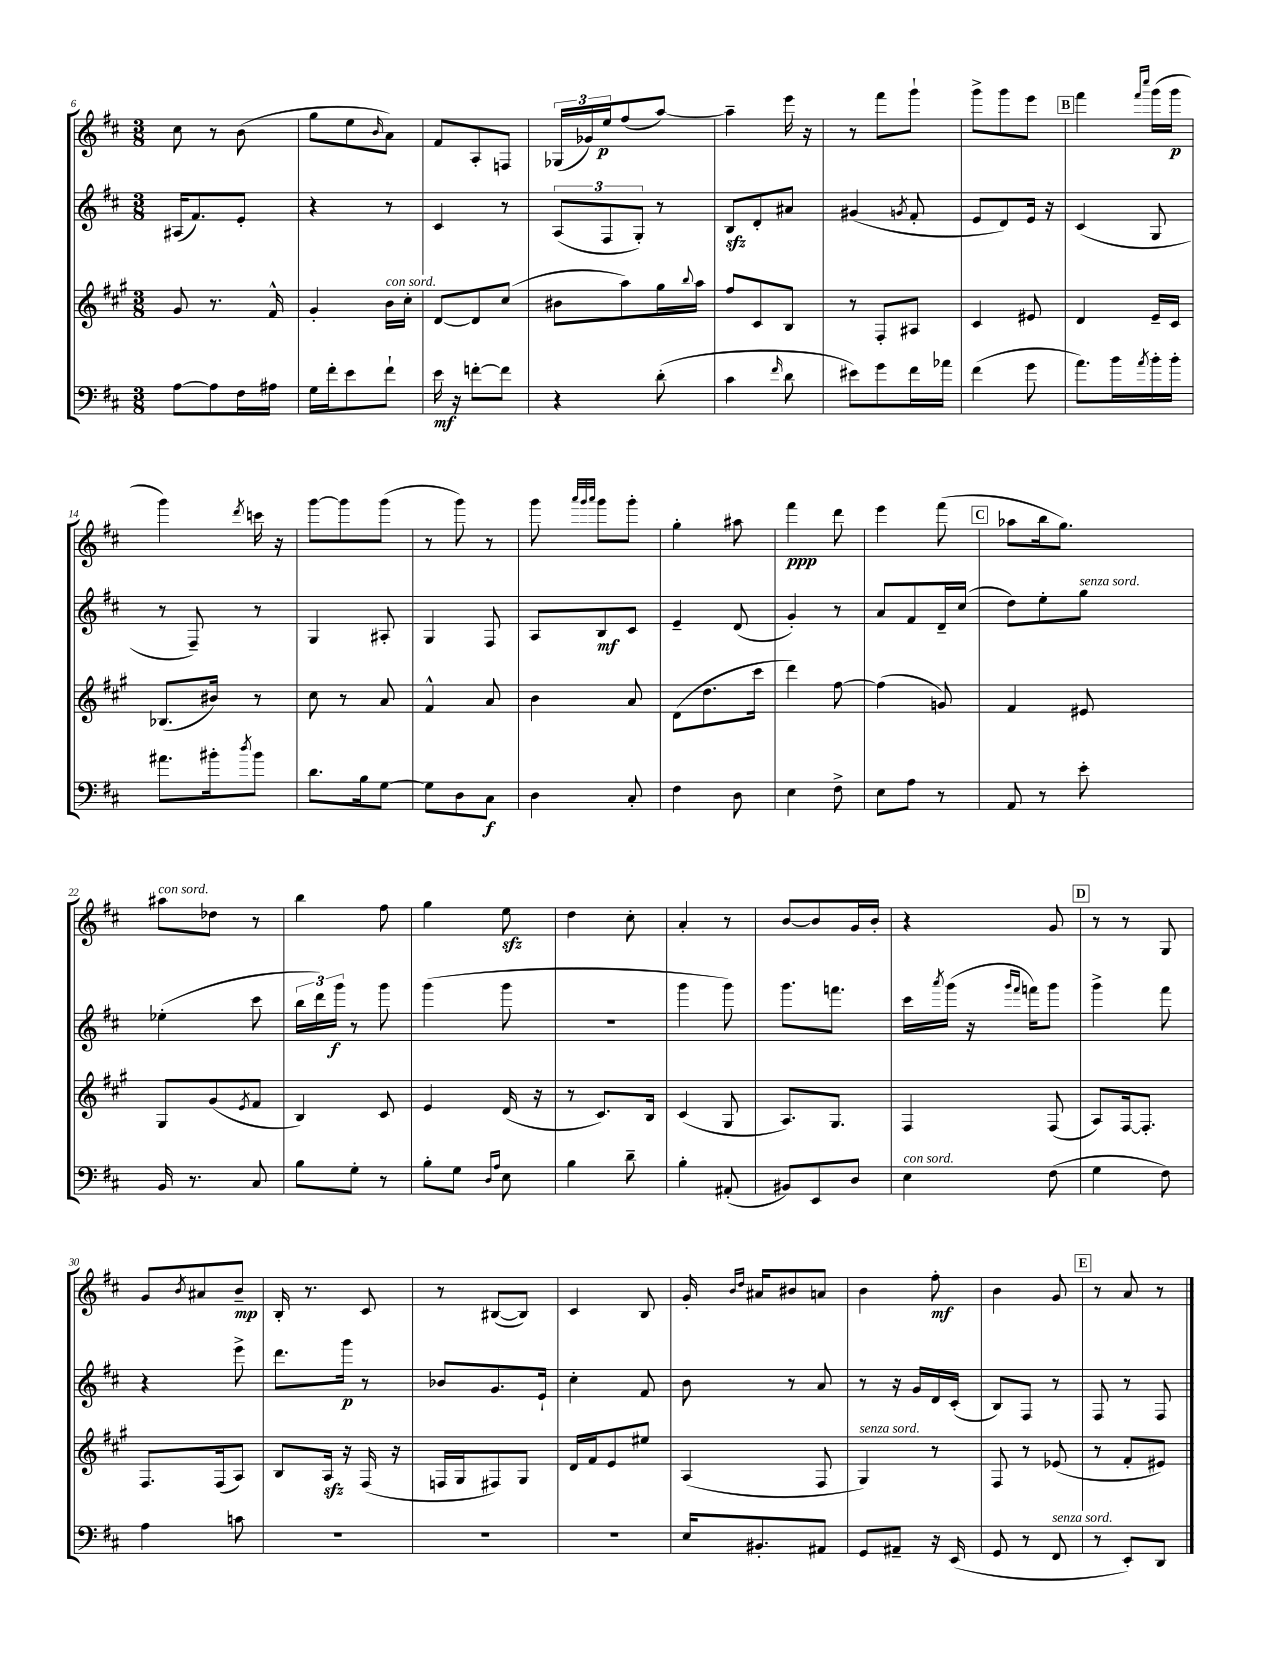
<<
\new StaffGroup <<
\new Staff = "s0" {
    \clef treble \key d \major \numericTimeSignature \time 3/8
    cis''8 r8 b'8( |
    g''8 e''8 \grace { b'16 } a'8) |
    fis'8 a8-. f8 |
    \tuplet 3/2 { ges16( ges'16) e''16\p } fis''8( a''8~) |
    a''4-- e'''16 r16 |
    r8 fis'''8 g'''8-! |
    g'''8-> g'''8 e'''8 |
    \mark \markup { \box "B" } fis'''4 \grace { fis'''16 cis''''16 } g'''16( g'''16\p |
    g'''4) \acciaccatura { d'''8 } c'''16 r16 |
    g'''8~ g'''8 g'''8( |
    r8 g'''8) r8 |
    g'''8 \grace { a'''32 g'''32 a'''32 } g'''8 g'''8-. |
    g''4-. ais''8 |
    fis'''4\ppp d'''8 |
    e'''4 fis'''8( |
    \mark \markup { \box "C" } aes''8 b''16 g''8.) |
    ais''8^\markup { \italic "con sord." } des''8 r8 |
    b''4 fis''8 |
    g''4 e''8\sfz |
    d''4 cis''8-. |
    a'4-. r8 |
    b'8~ b'8 g'16 b'16-. |
    r4 g'8 |
    \mark \markup { \box "D" } r8 r8 g8 |
    g'8 \acciaccatura { b'8 } ais'8 b'8--\mp |
    b16-. r8. cis'8 |
    r8 bis8~( bis8) |
    cis'4 b8 |
    g'16-. \grace { b'16 d''16 } ais'16 bis'8 a'8 |
    b'4 fis''8-.\mf |
    b'4 g'8 |
    \mark \markup { \box "E" } r8 a'8 r8 \bar "|." |
}
\new Staff = "s1" {
    \clef treble \key d \major \numericTimeSignature \time 3/8
    ais16( fis'8.) e'8-. |
    r4 r8 |
    cis'4 r8 |
    \tuplet 3/2 { a8( fis8 g8-.) } r8 |
    b8\sfz d'8-. ais'8 |
    gis'4( \acciaccatura { g'8 } fis'8-. |
    e'8 d'8) e'16 r16 |
    \mark \markup { \box "B" } cis'4( g8 |
    r8 fis8--) r8 |
    g4 ais8-. |
    g4 fis8 |
    a8 b8\mf cis'8 |
    e'4-- d'8( |
    g'4-.) r8 |
    a'8 fis'8 d'16-- cis''16( |
    \mark \markup { \box "C" } d''8) e''8-. g''8^\markup { \italic "senza sord." } |
    ees''4-.( cis'''8 |
    \tuplet 3/2 { b''16 d'''16) g'''16\f } r8 g'''8 |
    g'''4( g'''8 |
    R4. |
    g'''4 g'''8) |
    g'''8. f'''8. |
    cis'''16 \acciaccatura { a'''8 } g'''16( r16 \grace { g'''16 fis'''16 } f'''16) g'''8 |
    \mark \markup { \box "D" } g'''4-> fis'''8 |
    r4 e'''8-> |
    d'''8. g'''16\p r8 |
    bes'8 g'8. e'16-! |
    cis''4-. fis'8 |
    b'8 r8 a'8 |
    r8 r16 g'16 d'16 cis'16-.( |
    b8) fis8 r8 |
    \mark \markup { \box "E" } fis8 r8 fis8 \bar "|." |
}
\new Staff = "s2" {
    \clef treble \key a \major \numericTimeSignature \time 3/8
    gis'8 r8. fis'16-^ |
    gis'4-. b'16^\markup { \italic "con sord." } cis''16-. |
    d'8~ d'8 cis''8( |
    bis'8 a''8) gis''16 \appoggiatura { b''8 } a''16 |
    fis''8 cis'8 b8 |
    r8 fis8-. ais8 |
    cis'4 eis'8 |
    \mark \markup { \box "B" } d'4 e'16-- cis'16 |
    bes8.( bis'16) r8 |
    cis''8 r8 a'8 |
    fis'4-^ a'8 |
    b'4 a'8 |
    d'8( d''8. cis'''16 |
    d'''4) fis''8~ |
    fis''4( g'8) |
    \mark \markup { \box "C" } fis'4 eis'8 |
    gis8 gis'8( \acciaccatura { e'8 } fis'8 |
    b4) cis'8 |
    e'4 d'16( r16 |
    r8 cis'8.) b16 |
    cis'4( gis8 |
    a8.) gis8. |
    fis4 fis8( |
    \mark \markup { \box "D" } a8) fis16~ fis8.-. |
    fis8. fis16( a8) |
    b8 a16\sfz r16 fis16( r16 |
    f16 gis16 fis8) gis8 |
    d'16 fis'16 e'8 eis''8 |
    a4( fis8 |
    gis4^\markup { \italic "senza sord." }) r8 |
    fis8 r8 ees'8( |
    \mark \markup { \box "E" } r8 fis'8-. eis'8) \bar "|." |
}
\new Staff = "s3" {
    \clef bass \key d \major \numericTimeSignature \time 3/8
    a8~ a8 fis16 ais16 |
    g16 fis'16-. e'8 fis'8-! |
    e'16\mf r16 f'8~-. f'8 |
    r4 d'8-.( |
    cis'4 \grace { fis'16 } d'8 |
    eis'8) g'8 fis'16 aes'16 |
    fis'4( g'8 |
    \mark \markup { \box "B" } a'8.) b'16 \acciaccatura { a'8 } b'16-. b'16-. |
    ais'8. bis'16-. \acciaccatura { d''8 } bis'8 |
    d'8. b16 g8~ |
    g8 d8 cis8\f |
    d4 cis8-. |
    fis4 d8 |
    e4 fis8-> |
    e8 a8 r8 |
    \mark \markup { \box "C" } a,8 r8 e'8-. |
    b,16 r8. cis8 |
    b8 g8-. r8 |
    b8-. g8 \grace { d16 a16 } e8 |
    b4 d'8-- |
    b4-. ais,8-.( |
    bis,8) e,8 d8 |
    e4^\markup { \italic "con sord." } fis8( |
    \mark \markup { \box "D" } g4 fis8) |
    a4 c'8 |
    R4. |
    R4. |
    R4. |
    e16 bis,8.-. ais,8 |
    g,8 ais,8-- r16 e,16( |
    g,8 r8 fis,8^\markup { \italic "senza sord." } |
    \mark \markup { \box "E" } r8 e,8-.) d,8 \bar "|." |
}
>>
>>
\layout { \context { \Score currentBarNumber = #6 } }
